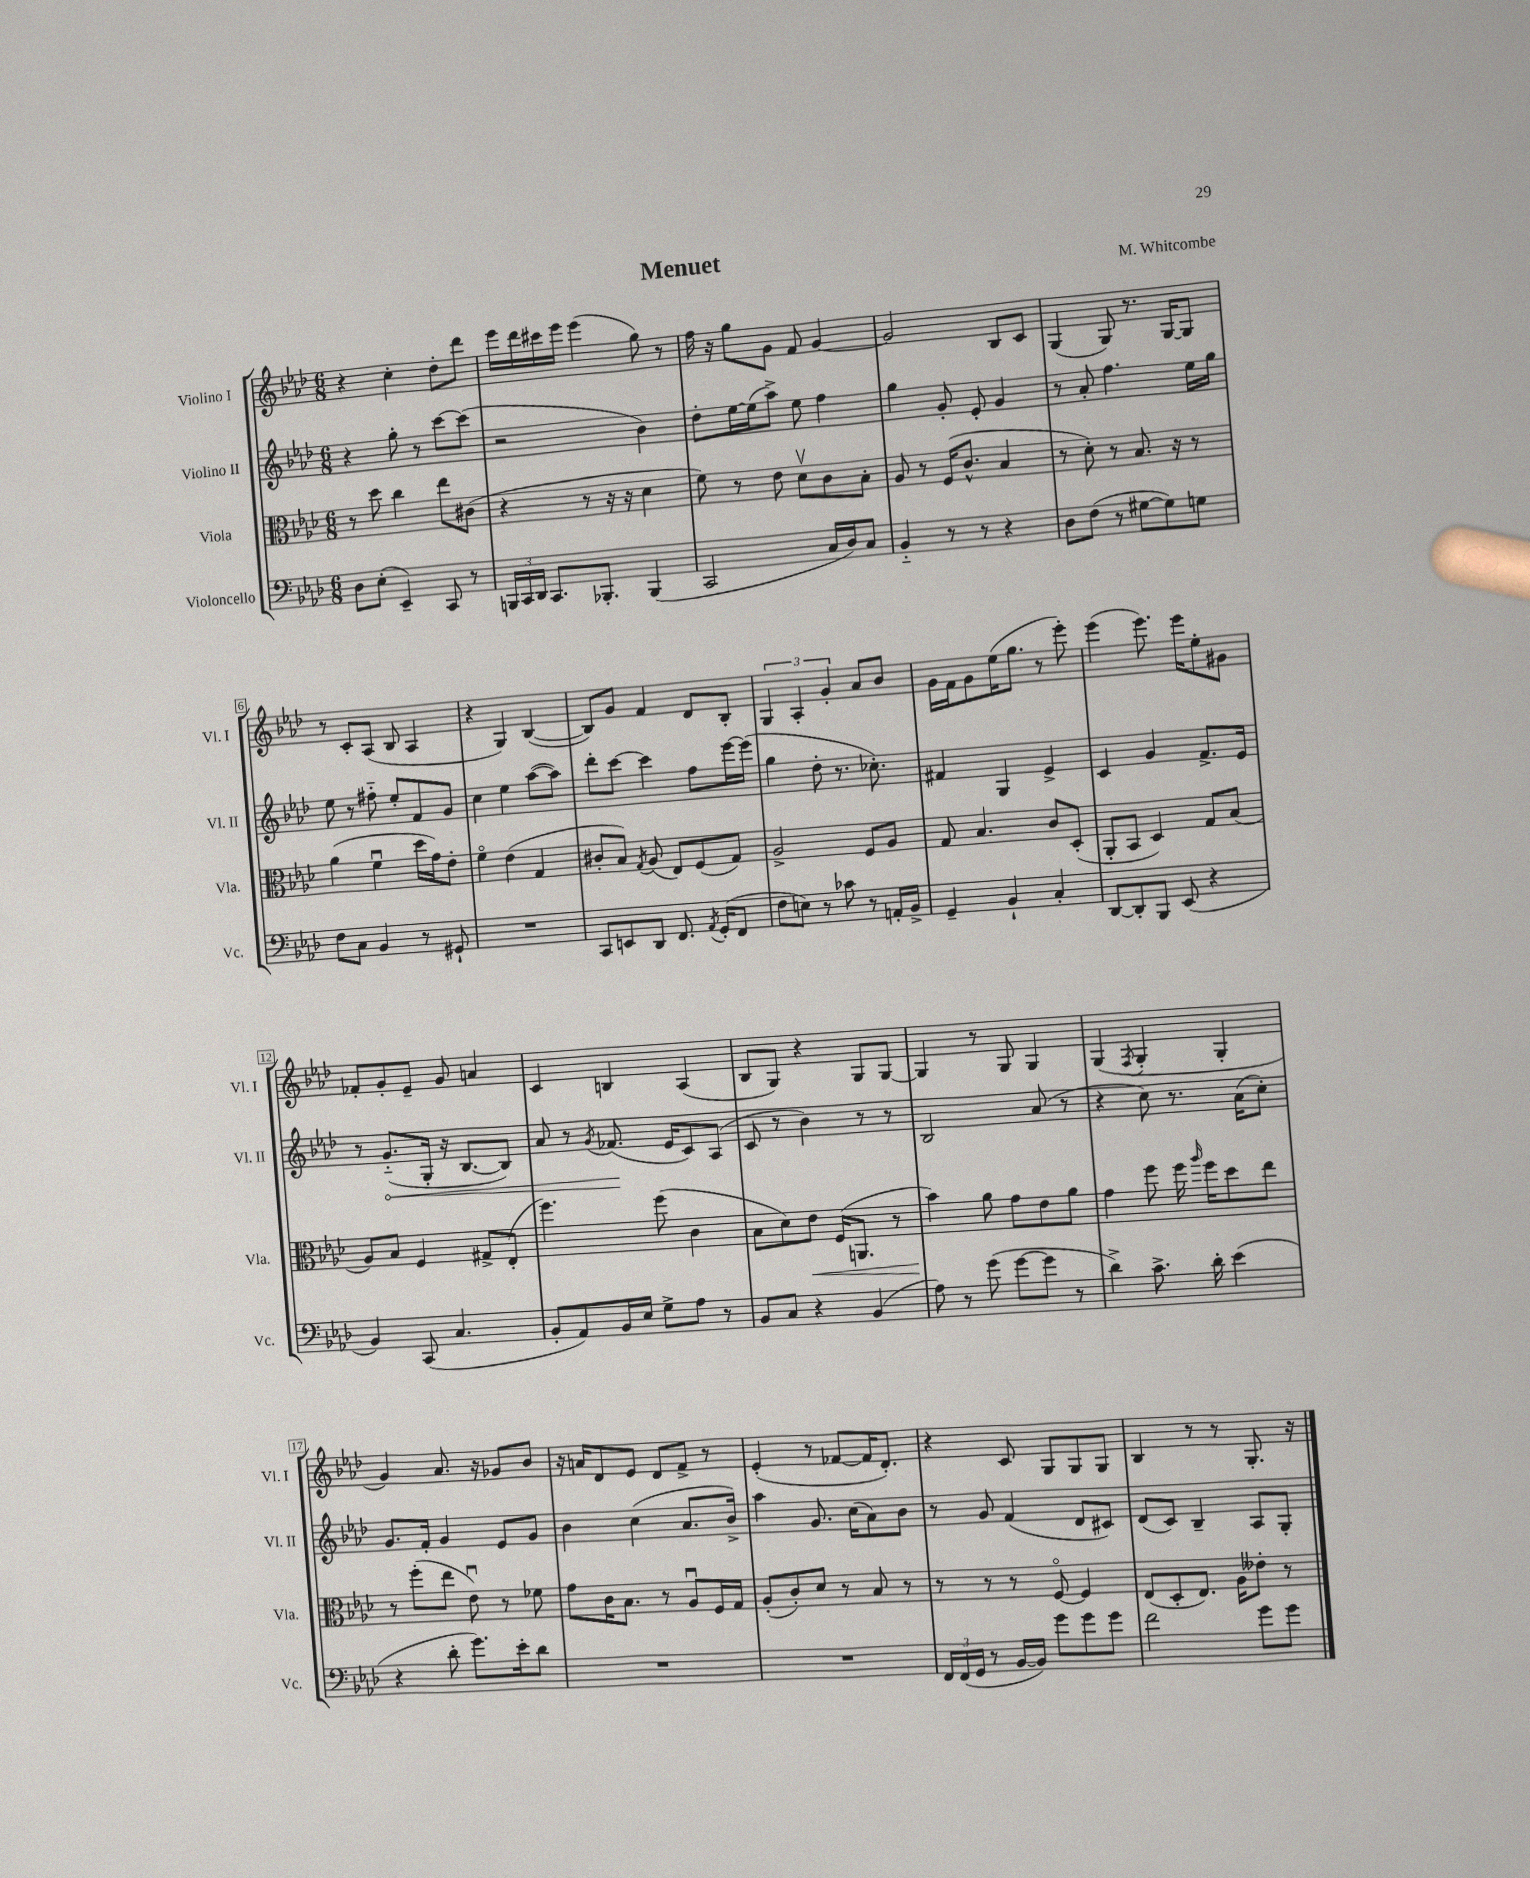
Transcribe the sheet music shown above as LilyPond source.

\header { title = "Menuet" composer = "M. Whitcombe" }
<<
\new StaffGroup <<
\new Staff = "s0" \with { instrumentName = "Violino I" shortInstrumentName = "Vl. I" } {
    \clef treble \key aes \major \numericTimeSignature \time 6/8
    \autoBeamOff r4 c''4-. des''8[-. des'''8] |
    ees'''16[ des'''16 cis'''16 ees'''16] ees'''4( g''8) r8 |
    f''16 r16 g''8[ g'8] f'8 g'4~ |
    g'2 bes8[ c'8] |
    g4( g8) r8. g16[~ g8] |
    r8 c'8[-. aes8]( bes8 aes4 |
    r4 g4) bes4~( |
    bes8[) g'8] f'4 des'8[ bes8]-. |
    \tuplet 3/2 { g4 aes4-. g'4-. } aes'8[ bes'8] |
    g'16[ f'16 g'8 ees''16( g''8.] r8 ees'''8-.) |
    ees'''4( ees'''8.) ees'''16[ ees''8-. gis'8] |
    fes'8[-. g'8-. ees'8]-- g'8 a'4 |
    c'4 b4 aes4( |
    bes8[ g8]) r4 g8[ g8]~ |
    g4 r8 g8 g4 |
    g4( \acciaccatura { f8 } g4-. g4-. |
    g'4) aes'8. r16 ges'8[ bes'8] |
    r16 a'16[ des'8 ees'8] des'8[ f'8]-> r8 |
    ees'4-.( r8 fes'8[~ fes'16 des'8.]-.) |
    r4 c'8 g8[ g8 g8] |
    bes4 r8 r8 g8.-. r16 \bar "|." |
}
\new Staff = "s1" \with { instrumentName = "Violino II" shortInstrumentName = "Vl. II" } {
    \clef treble \key aes \major \numericTimeSignature \time 6/8
    \autoBeamOff r4 g''8-. r8 c'''8[~ c'''8]( |
    r2 bes'4) |
    des''8[-. ees''16~ ees''16( aes''8]->) ees''8 f''4 |
    g''4 g'8-. ees'8-. g'4 |
    r8 aes'8-. f''4. ees''16[ g''16] |
    ees''8 r8 fis''8-_ ees''8[-. f'8 g'8] |
    c''4 ees''4 aes''8[~( aes''8]) |
    des'''8[-. c'''8]~ c'''4 f''8[ ees'''16~ ees'''16]( |
    g''4 des''8-. r8. ces''8.-.) |
    fis'4 g4 ees'4-> |
    c'4 g'4 f'8.[-> ees'16] |
    r8 \once \override Hairpin.circled-tip = ##t g'8.[-_\<( g16]-. r16 bes8.[~ bes8]) |
    aes'8 r8 \acciaccatura { g'8 } fes'8.\!( ees'16[ c'8) aes8]( |
    c'8 r8 bes'4) r8 r8 |
    bes2 aes'8( r8 |
    r4 c''8) r8. aes'16[( c''8]-.) |
    g'8.[ f'16]-. g'4 ees'8[ g'8] |
    bes'4 c''4( aes'8.[ bes'16]->) |
    aes''4 g'8. c''16[( aes'8) bes'8] |
    r8 g'8 f'4( des'8[ cis'8]) |
    des'8[( c'8]) bes4-- aes8[ g8]-. \bar "|." |
}
\new Staff = "s2" \with { instrumentName = "Viola" shortInstrumentName = "Vla." } {
    \clef alto \key aes \major \numericTimeSignature \time 6/8
    \autoBeamOff r8 des''8 c''4 ees''8[ cis'8]( |
    r4 r8 r16 r16 des'4 |
    f'8) r8 ees'8 des'8[\upbow c'8 bes8]-. |
    aes8 r8 f16[( c'8.]-^ bes4 |
    r8 des'8-.) r8 bes8. r16 r8 |
    aes'4( f'4\downbow des''16[ g'16) ees'8]-. |
    f'4\flageolet ees'4( g4 |
    cis'8[-. bes8]) \acciaccatura { g8 } aes8( ees8[) f8( g8]) |
    aes2-> f8[ aes8] |
    g8 bes4. c'8[ des8]-.( |
    aes,8[-. bes,8] des4) g8[ bes8]( |
    aes8[) bes8] f4 gis8[-> ees8]-.( |
    f''4.) f''8( c'4 |
    bes8[ des'8) ees'8]\< f16[( a,8.] r8 |
    bes'4\!) aes'8 g'8[ ees'8 aes'8] |
    g'4 f''8 f''16 \grace { aes''16 } f''16[ des''8 ees''8] |
    r8 f''8[-.( ees''8] ees'8\downbow) r8 fes'8 |
    g'8[ c'16 bes8.] r8 aes8[\downbow f16 g16] |
    aes8[-.( c'8-.) des'8] r8 bes8 r8 |
    r8 r8 r8 f8~\flageolet f4 |
    ees8[( des8-. ees8.]) aes16[ eeses'8]-. r8 \bar "|." |
}
\new Staff = "s3" \with { instrumentName = "Violoncello" shortInstrumentName = "Vc." } {
    \clef bass \key aes \major \numericTimeSignature \time 6/8
    \autoBeamOff des8[ ees8]-.( ees,4--) c,8 r8 |
    \tuplet 3/2 { b,,16[ c,16 des,16] } c,8.[ bes,,8.]-. bes,,4( |
    c,2 c16[ des16) c8] |
    bes,4-_ r8 r8 r4 |
    des8[ f8]( r8 gis8[~ gis8) g8] |
    f8[ c8] bes,4 r8 gis,8-! |
    R2. |
    c,8[ e,8 des,8] f,8. \acciaccatura { aes,8 } g,16[-.( f,8] |
    f8[ e8]) r8 ces'8 r8 a,16[-. bes,16]-> |
    g,4-- bes,4-! c4-. |
    des,8[~ des,8-. bes,,8] ees,8( r4 |
    bes,4) c,8( c4. |
    bes,8[-. aes,8) bes,16 ees16] g8[-> aes8] r8 |
    bes,8[ c8] r4 bes,4( |
    aes8) r8 g'8( g'8[~ g'8] r8 |
    des'4->) c'8.-> des'16-. ees'4( |
    r4 des'8-. g'8.[) ees'16-. des'8] |
    R2. |
    R2. |
    \tuplet 3/2 { f,16[ f,16( g,16] } r8 bes,16[~ bes,16]) g'8[ g'8 g'8] |
    f'2 g'8[ g'8] \bar "|." |
}
>>
>>
\layout { \context { \Score \override BarNumber.stencil = #(make-stencil-boxer 0.1 0.3 ly:text-interface::print) } }
